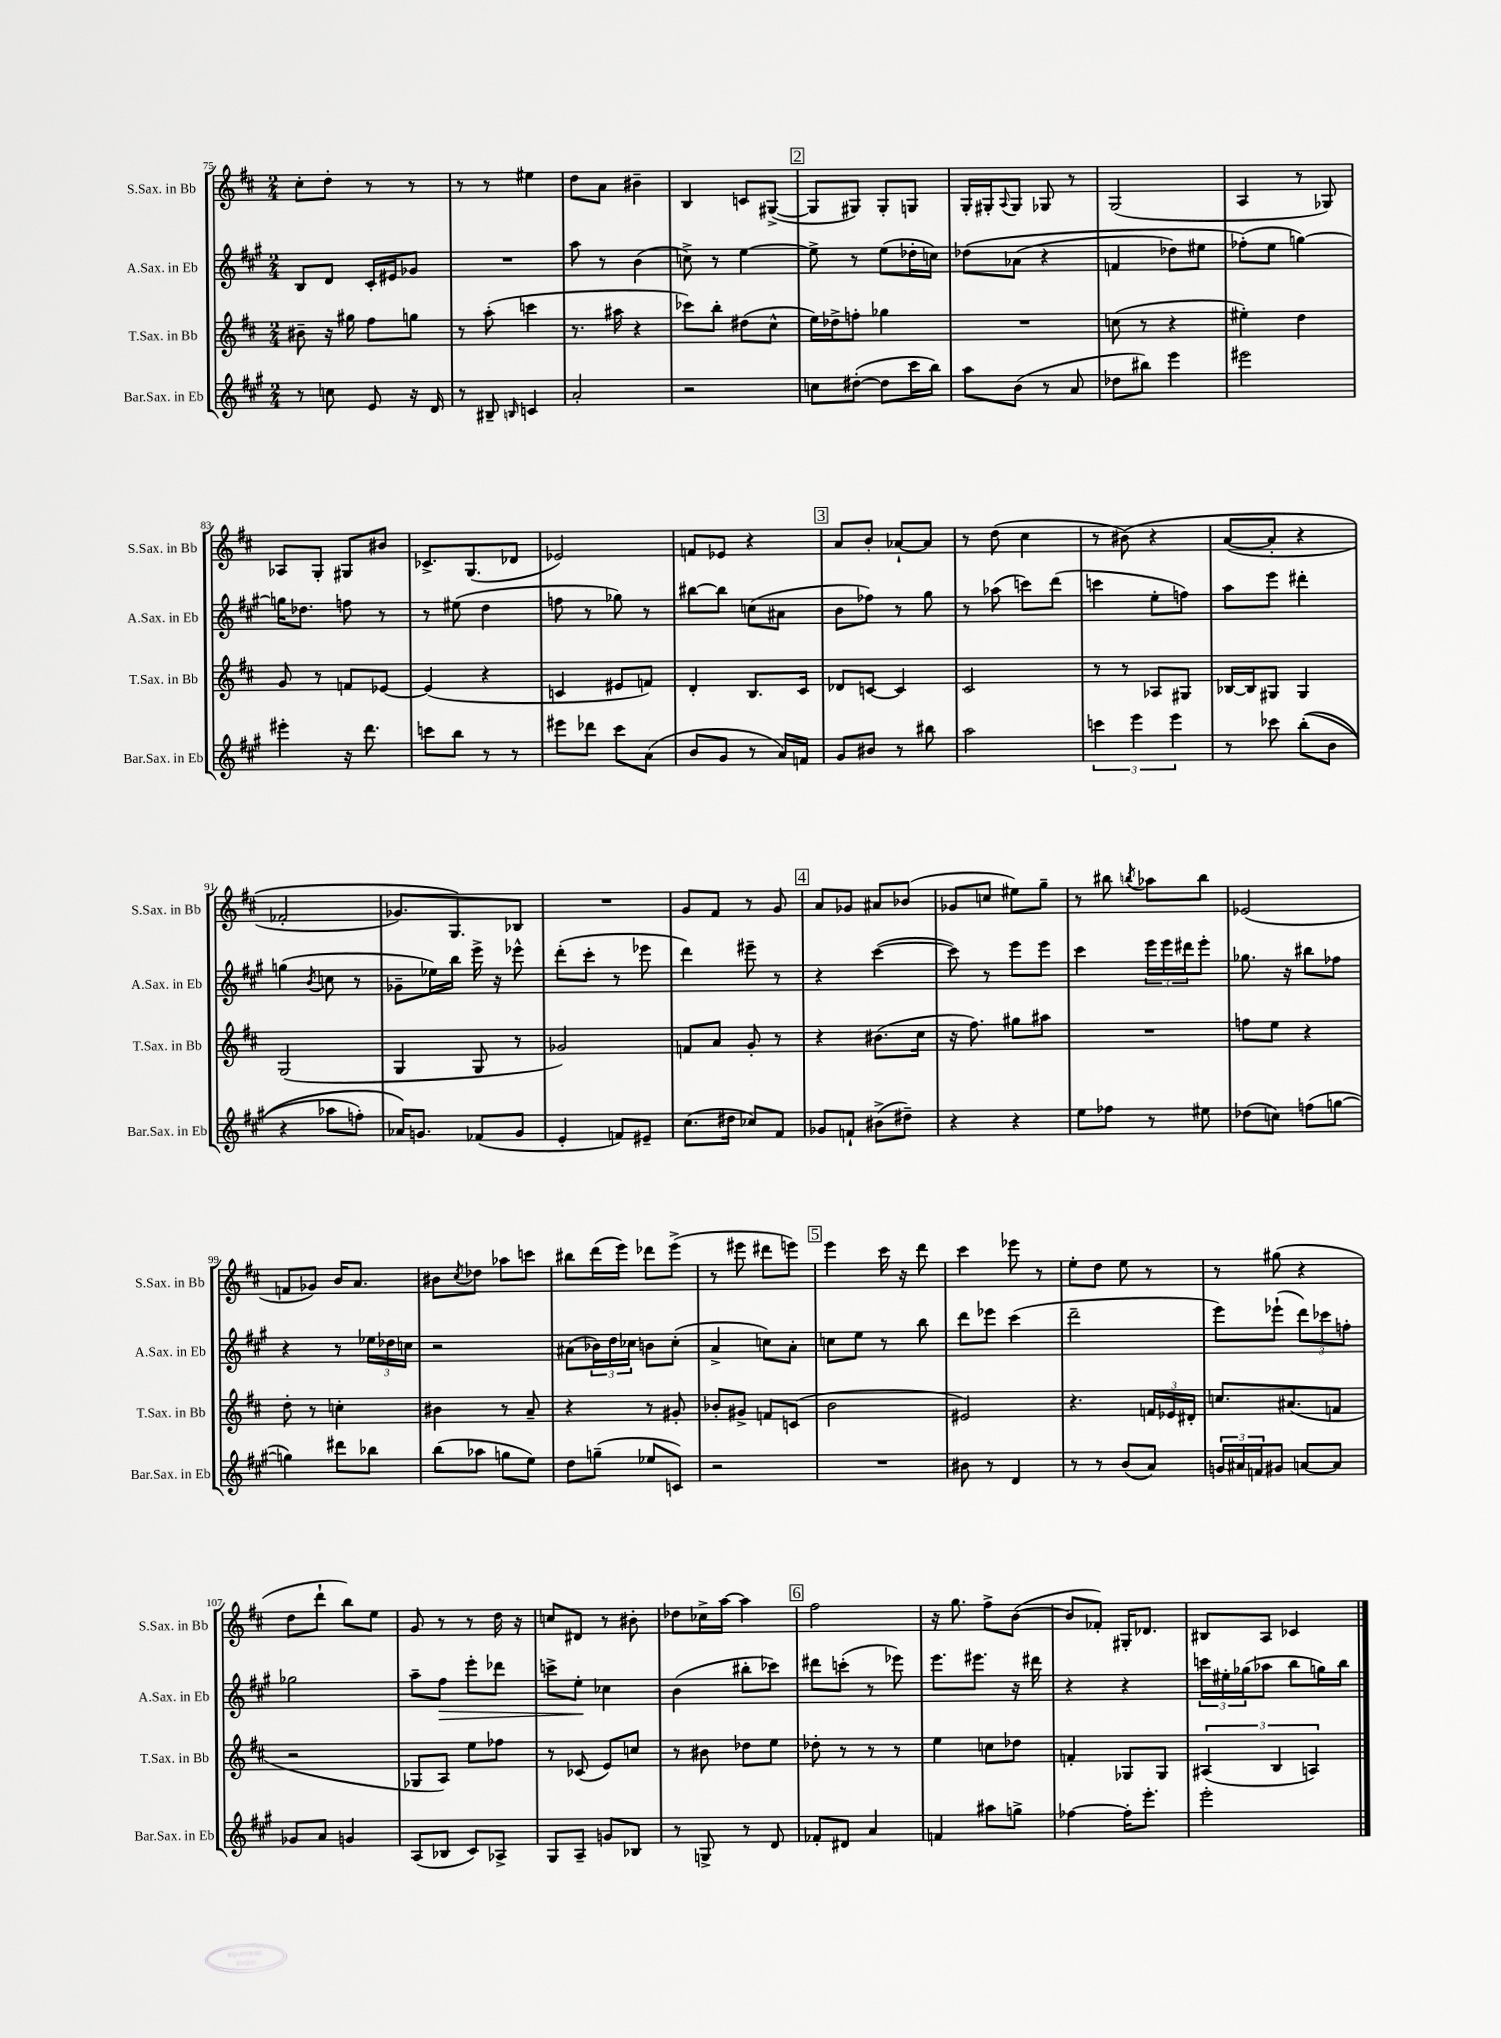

**kern	**kern	**kern	**kern
*staff4	*staff3	*staff2	*staff1
*clefG2	*clefG2	*clefG2	*clefG2
*k[f#c#g#]	*k[f#c#]	*k[f#c#g#]	*k[f#c#]
*M2/4	*M2/4	*M2/4	*M2/4
8r	8b#~	8B	8cc#'
8cc	16r	8d	8dd'
.	16gg#	.	.
8e	8ff#	16c#'	8r
.	.	16e#	.
16r	8gg	8g-	8r
16d	.	.	.
=	=	=	=
8r	8r	2r	8r
8B#~	(8aa'	.	8r
16qqB	.	.	.
4c	4ccc	.	4ee#
=	=	=	=
2a'	8.r	8aa	8dd
.	.	8r	8a
.	16aa#	.	.
.	4r	(4b	4b#~
=	=	=	=
2r	8ccc-)	8cc^)	4B
.	8bb'	8r	.
.	(8dd#	[4ee	8c
.	8cc#^^	.	([8G#^
=	=	=	=
8cc	16ee)	8ee^]	8G#]
.	16dd-^	.	.
([8dd#'	8ff'	8r	8G#)
8dd#]	4gg-	(8ee	8G#'
16ccc#	.	16dd-'	8G
16bb)	.	16cc)	.
=	=	=	=
8aa	2r	&(8dd-	16G'
.	.	.	16G#'
.	.	.	8qqA
(8b	.	(8a-	8G#
8r	.	4r	8G-
8a	.	.	8r
=	=	=	=
8dd-	(8cc	4f	(2G
8bb#)	8r	.	.
4eee	4r	8dd-)	.
.	.	8ee#	.
=	=	=	=
2eee#	4ee#')	(8ff-'&)	4A
.	.	8ee	.
.	4dd	[4gg)	8r
.	.	.	8G-)
=	=	=	=
4eee#'	8g	16gg]	8A-
.	.	8.dd-	.
.	8r	.	8G'
16r	8f	8ff	8G#
8.ddd	.	.	.
.	[8e-	8r	8b#
=	=	=	=
8ccc	(4e-]	8r	8.c-^
8bb	.	(8ee#	.
.	.	.	(8.G
8r	4r	4dd	.
8r	.	.	8d-
=	=	=	=
8eee#	4c	8ff	2e-)
8ddd-	.	8r	.
8ccc#	8e#	8gg-)	.
(8a	8f)	8r	.
=	=	=	=
8b	4d'	[8bb#	8f
8g#	.	8bb#]	8e-
8r	8.B	(8cc	4r
16a)	.	8a#	.
16f	16c#	.	.
=	=	=	=
8g#	8d-	8b	8a
8b#	[8c	8ff-)	8b'
8r	4c]	8r	[8a-`
8bb#	.	8gg#	8a-]
=	=	=	=
2aa	2c#	8r	8r
.	.	(8aa-	(8dd
.	.	8ccc)	4cc#
.	.	(8ddd	.
=	=	=	=
6ccc	8r	4ccc	8r
.	8r	.	&(8b#)
6eee	.	.	.
.	8A-	8ee'	4r
6eee	.	.	.
.	8G#	8ff)	.
=	=	=	=
8r	[16B-	8aa	([8a
.	16B-]	.	.
8ccc-	8G#	8eee	8a']
&((8bb'	4G#	4ddd#'	4r
8b	.	.	.
=	=	=	=
4r	(2G	(4gg	2f-'
.	.	8qb	.
8aa-	.	8cc	.
8ff')	.	8r	.
=	=	=	=
16a-&)	4G	8g-~	8.g-)
8.g	.	.	.
.	.	16ee-)	.
.	.	16bb	8.G&)
(8f-	8G	16eee^	.
.	.	16r	.
8g	8r	8eee-^^	8B-
=	=	=	=
4e'	2g-)	(8ddd'	2r
.	.	8ccc#'	.
8f)	.	8r	.
8e#~	.	8eee-	.
=	=	=	=
(8.cc#	8f	4ddd)	8g
.	8a	.	8f#
16dd#	.	.	.
8cc-)	8g'	8eee#~	8r
8f#	8r	8r	8g
=	=	=	=
8g-	4r	4r	8a
8f`	.	.	8g-
(8b#^	(8.b#	([4ccc#	8a#
8dd#~)	.	.	(8b-
.	16cc#	.	.
=	=	=	=
4r	16r	8ccc#])	8g-
.	8.ff#)	.	.
.	.	8r	8cc
4r	8gg#	8eee	8ee#)
.	8aa#	8eee	8gg~
=	=	=	=
8ee	2r	4ccc#	8r
8ff-	.	.	8bb#
.	.	.	8qbb
8r	.	24eee	8aa-
.	.	24eee	.
.	.	24ddd#	.
8ee#	.	8eee'	8bb
=	=	=	=
(8dd-	8ff	8.gg-	(2e-
8cc)	8ee	.	.
.	.	16r	.
(8ff	4r	8bb#	.
[8gg	.	8ff-	.
=	=	=	=
4gg])	8dd'	4r	8f
.	8r	.	8g-)
8ddd#	4cc'	8r	16b
.	.	.	8.a
8bb-	.	24ee-	.
.	.	24dd-	.
.	.	24cc	.
=	=	=	=
(8bb	4b#	2r	8b#
.	.	.	8qcc#
8aa-	.	.	8dd-
8gg	8r	.	8aa-
8ee)	8a~	.	8ccc
=	=	=	=
8dd	4r	(8a#	8bb#
(8gg~	.	24b-)	(16ddd
.	.	24dd	.
.	.	.	16eee)
.	.	24cc-	.
8ee-	8r	8b	8ddd-
8c)	8g#'	(8cc-'	(8eee^
=	=	=	=
2r	8b-'	4a^	8r
.	8g#^	.	8eee#
.	8f	8cc)	8ddd#
.	(8c	8a'	8eee)
=	=	=	=
2r	2b	8cc	4eee
.	.	8ee	.
.	.	8r	16ccc#
.	.	.	16r
.	.	8bb	8ddd
=	=	=	=
8b#	2e#)	8ddd	4ccc#
8r	.	8eee-	.
4d	.	(4ccc#	8eee-
.	.	.	8r
=	=	=	=
8r	4.r	2ddd~	8ee'
8r	.	.	8dd
(8b	.	.	8ee
8a)	24f	.	8r
.	24e-	.	.
.	24d#'	.	.
=	=	=	=
24g	8.cc	8eee)	8r
24a#	.	.	.
24f	.	.	.
8g#	.	(8eee-`	(8gg#
.	(8.a#	.	.
[8a	.	12ddd)	4r
.	.	12ccc-	.
8a]	8f	.	.
.	.	12ff'	.
=	=	=	=
8g-	2r	2gg-	8dd
8a	.	.	8ddd`
4g	.	.	8bb)
.	.	.	8ee
=	=	=	=
(8A	8G-	8aa~	8g
8B-	8A)	8ff#	8r
8c#)	8ee	8eee'	8r
8A-^	8ff-	8ddd-	16dd
.	.	.	16r
=	=	=	=
8G#	8r	8ccc^	8cc
8A~	(8c-	8ee'	8d#
8g	8e)	4cc-	8r
8B-	8cc	.	8b#'
=	=	=	=
8r	8r	(4b	8dd-
8G^	8b#	.	16cc-^
.	.	.	[16aa
8r	8dd-	8bb#'	4aa]
8d	8ee	8ccc-)	.
=	=	=	=
8f-'	8dd-'	8ddd#	2ff#
8d#	8r	(8ccc'	.
4a	8r	8r	.
.	8r	8eee-)	.
=	=	=	=
4f	4ee	8.eee	16r
.	.	.	8.gg
.	.	8.eee#	.
8aa#	8cc	.	8ff#^
8gg^	8dd-	16r	([8b
.	.	16ddd#	.
=	=	=	=
[4ff-	4f'	4r	8b]
.	.	.	8f-')
16ff-']	8G-	4r	16G#'
8.eee'	.	.	8.d-
.	8G-	.	.
=	=	=	=
2eee'	(6A#	24ccc	8B#
.	.	24ee#'	.
.	.	(24gg-	.
.	.	8aa-	8A
.	6B	.	.
.	.	8bb	4c-
.	6A)	.	.
.	.	16gg)	.
.	.	16bb	.
==	==	==	==
*-	*-	*-	*-
